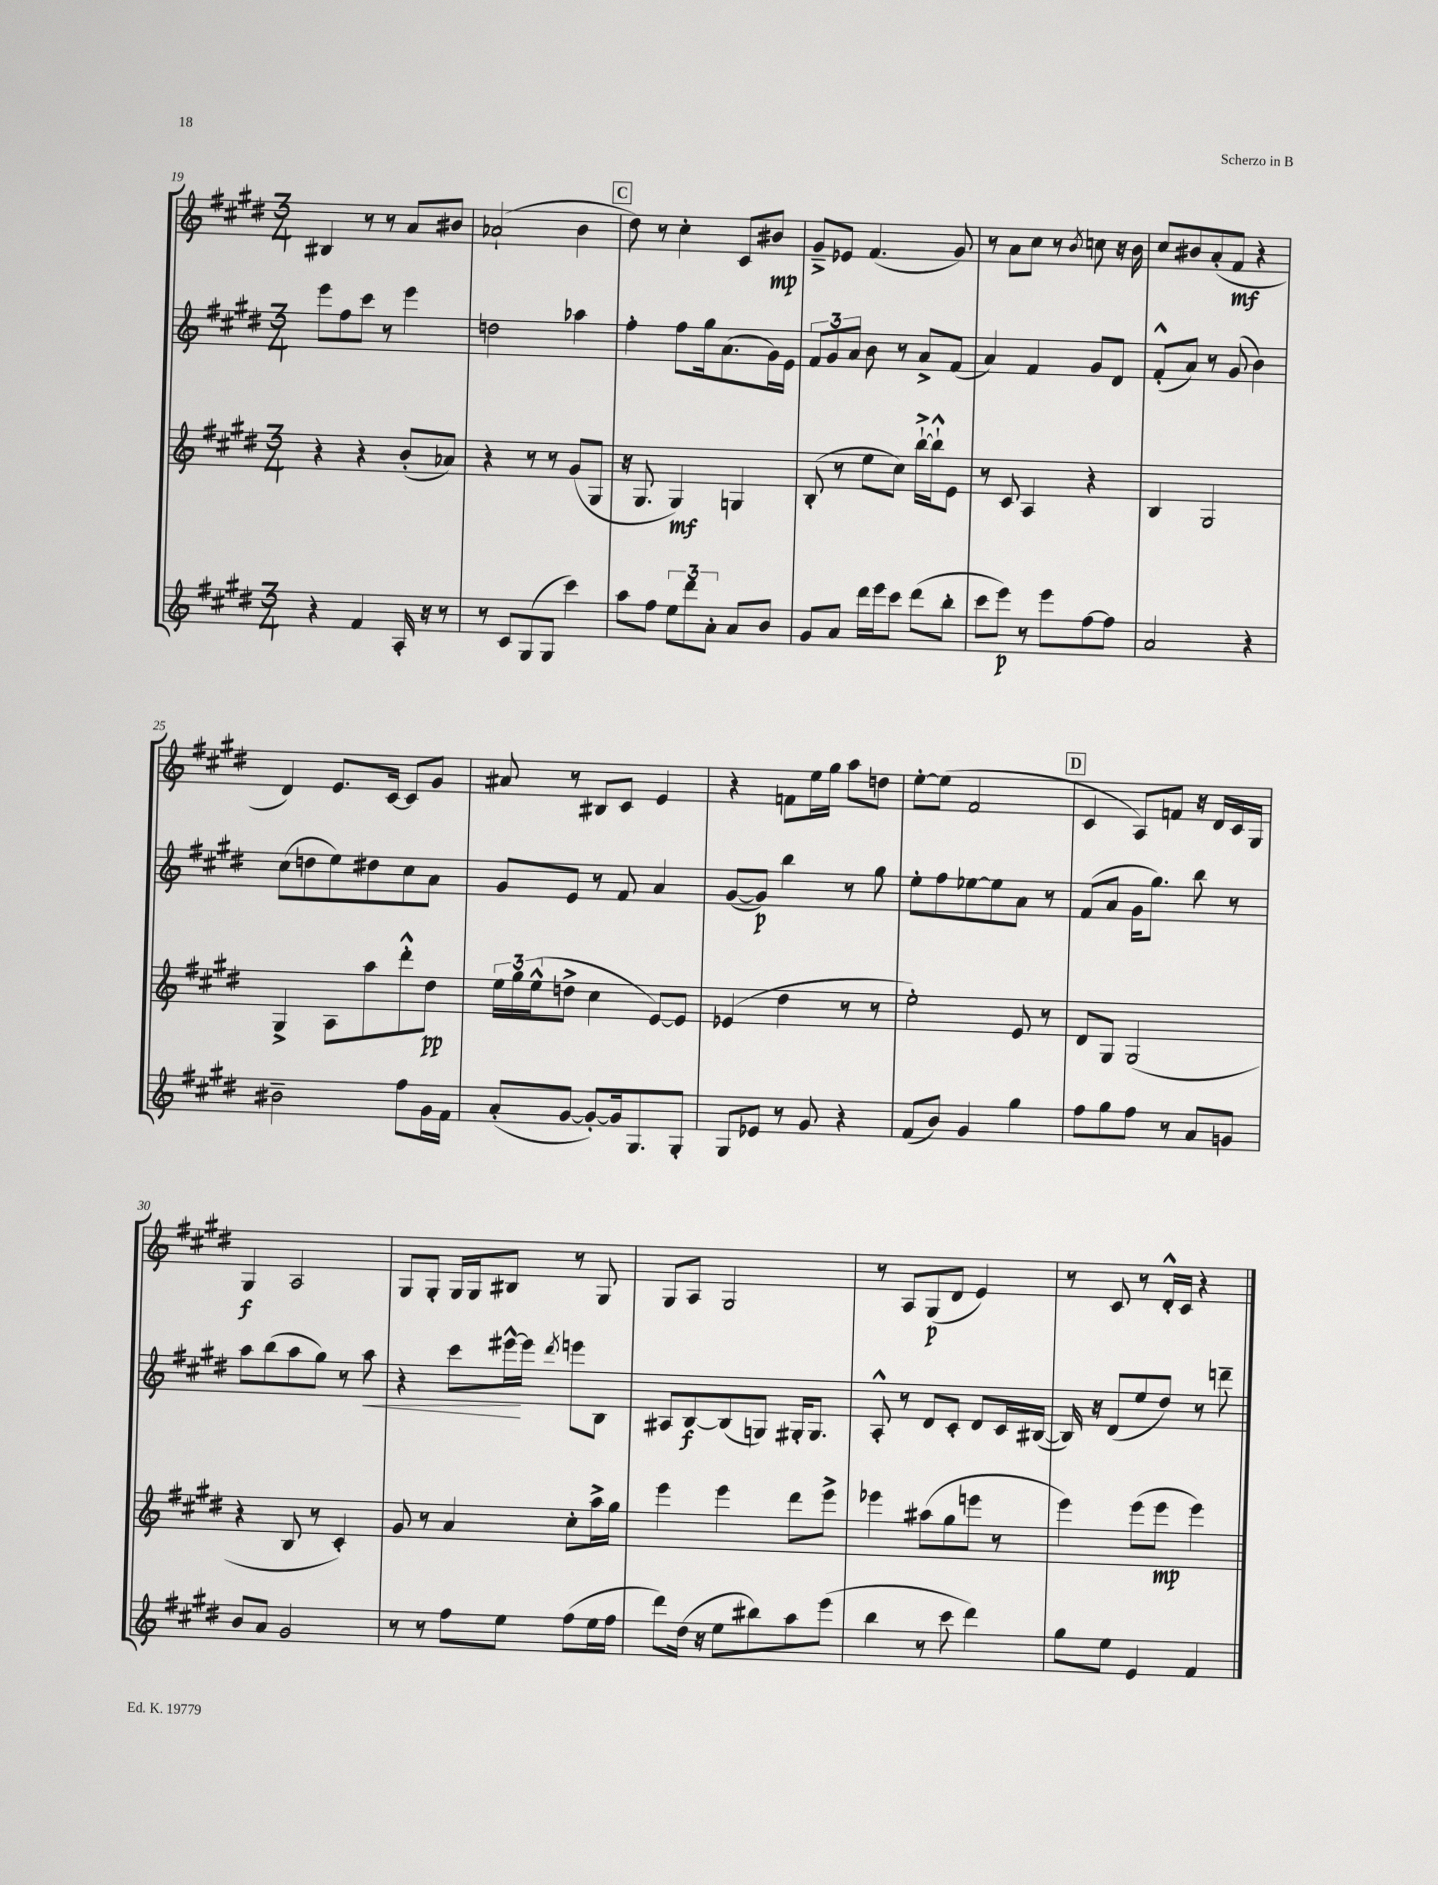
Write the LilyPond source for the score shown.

<<
\new StaffGroup <<
\new Staff = "s0" {
    \clef treble \key e \major \numericTimeSignature \time 3/4
    bis4 r8 r8 a'8 bis'8 |
    aes'2-!( b'4 |
    \mark \markup { \box "C" } dis''8) r8 cis''4-. cis'8 bis'8\mp |
    gis'8---> ees'8 fis'4.( gis'8) |
    r8 a'8 cis''8 r8 \acciaccatura { b'8 } c''8 r16 b'16 |
    cis''8 bis'8 a'8-.( fis'8\mf r4 |
    dis'4) e'8. cis'16~ cis'8 gis'8 |
    ais'8 r8 bis8 cis'8 e'4 |
    r4 f'8 e''16 gis''16 a''8 d''8 |
    e''8~-. e''8( fis'2 |
    \mark \markup { \box "D" } cis'4 a8) f'8 r16 dis'16 cis'16 gis16 |
    gis4\f a2 |
    gis8 gis8-. gis16 gis16 bis8 r8 gis8 |
    gis8 a8 gis2 |
    r8 a8 gis8\p( dis'8 e'4) |
    r8 cis'8 r8 dis'16-.-^ cis'16 r4 \bar "|." |
}
\new Staff = "s1" {
    \clef treble \key e \major \numericTimeSignature \time 3/4
    e'''8 fis''8 cis'''8 r8 e'''4 |
    d''2 aes''4 |
    \mark \markup { \box "C" } fis''4-. fis''8 gis''16 a'8.( gis'16) e'16 |
    \tuplet 3/2 { fis'8 gis'8 a'8 } b'8 r8 a'8-> fis'8( |
    a'4) fis'4 gis'8 dis'8 |
    fis'8-.-^( a'8) r8 gis'8( b'4) |
    cis''8( d''8 e''8) dis''8 cis''8 a'8 |
    gis'8 e'8 r8 fis'8 a'4 |
    gis'8~( gis'8\p) b''4 r8 gis''8 |
    e''8-. fis''8 ees''8~ ees''8 a'8 r8 |
    \mark \markup { \box "D" } fis'8( a'8 gis'16 gis''8.) b''8 r8 |
    a''8 b''8( a''8 gis''8) r8 a''8\< |
    r4 cis'''8 eis'''16~-^\! eis'''16 \acciaccatura { dis'''8 } e'''8 b8 |
    ais8 b8~\f b8( g8) gis16-. gis8. |
    a8-.-^ r8 dis'8 cis'8-. dis'8 cis'16 bis16~( |
    bis16) r16 dis'8( e''8 dis''8) r8 d'''8-- \bar "|." |
}
\new Staff = "s2" {
    \clef treble \key e \major \numericTimeSignature \time 3/4
    r4 r4 b'8-.( aes'8) |
    r4 r8 r8 gis'8( gis8 |
    \mark \markup { \box "C" } r16 gis8. gis4\mf) g4 |
    b8-.( r8 e''8 cis''8) b''16~-!-> b''16-!-^ e'8 |
    r8 cis'8 a4 r4 |
    b4 gis2 |
    gis4-> a8 a''8 dis'''8-.-^ dis''8\pp |
    \tuplet 3/2 { e''16 gis''16 e''16-^( } d''8-> cis''4 e'8~) e'8 |
    ees'4( dis''4 r8 r8 |
    e''2-.) e'8 r8 |
    \mark \markup { \box "D" } dis'8 gis8 gis2( |
    r4 b8 r8 cis'4-.) |
    gis'8 r8 a'4 cis''8-. a''16-> gis''16 |
    e'''4 e'''4 dis'''8 e'''8-> |
    ees'''4 ais''8( gis''8 e'''8 r8 |
    e'''4) e'''8( e'''8\mp e'''4) \bar "|." |
}
\new Staff = "s3" {
    \clef treble \key e \major \numericTimeSignature \time 3/4
    r4 fis'4 a16-. r16 r8 |
    r8 cis'8 gis8( gis8 cis'''4) |
    \mark \markup { \box "C" } a''8 fis''8 \tuplet 3/2 { e''8 dis'''8 a'8-. } a'8 b'8 |
    gis'8 a'8 dis'''16 e'''16 cis'''8 dis'''8( b''8-. |
    cis'''8 e'''8\p) r8 e'''8 fis''8~ fis''8 |
    a'2 r4 |
    bis'2-- fis''8 gis'16 fis'16 |
    a'8-.( gis'8~ gis'8~-.) gis'16 gis8. gis8-. |
    gis8 ees'8 r8 gis'8 r4 |
    fis'8( b'8) gis'4 gis''4 |
    \mark \markup { \box "D" } fis''8 gis''8 fis''8 r8 a'8 g'8 |
    b'8 a'8 gis'2 |
    r8 r8 fis''8 e''8 fis''8( e''16 fis''16 |
    dis'''8) dis''16( r16 e''8 bis''8) a''8 e'''8( |
    b''4 r8 cis'''8 dis'''4) |
    gis''8 e''8 e'4 fis'4 \bar "|." |
}
>>
>>
\layout { \context { \Score currentBarNumber = #19 } }
